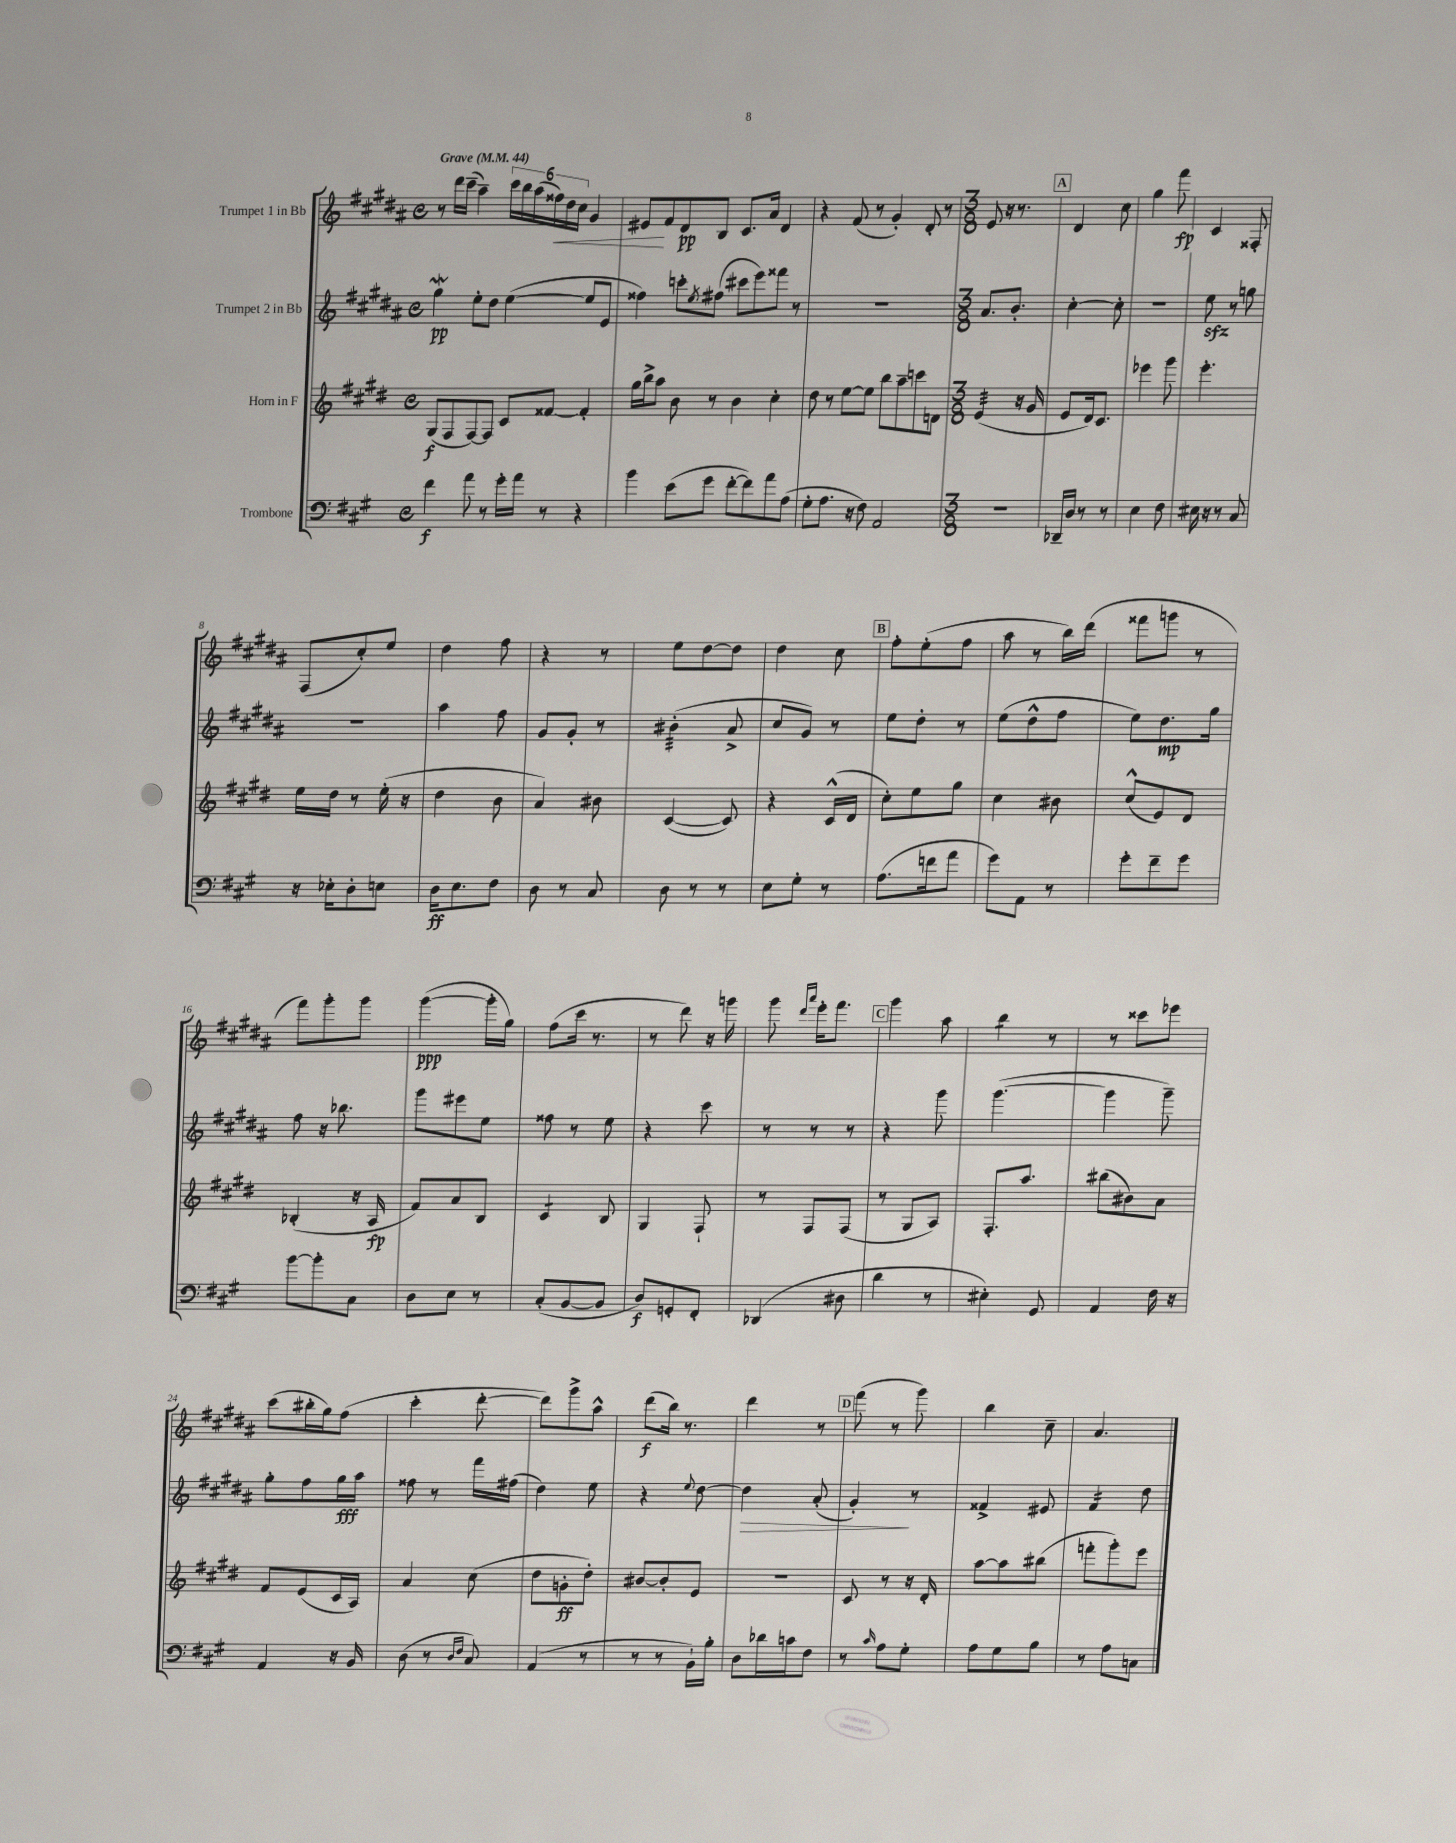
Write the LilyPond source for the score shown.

<<
\new StaffGroup <<
\new Staff = "s0" \with { instrumentName = "Trumpet 1 in Bb" } {
    \clef treble \key b \major \defaultTimeSignature \time 4/4 \tempo "Grave" 4 = 44
    r8 dis'''16 cis'''16--( ais''4--) \tuplet 6/4 { cis'''16 b''16 ais''16( fisis''16\<) dis''16 cis''16 } gis'4 |
    eis'8\! fis'8 dis'8\pp b8 cis'8. ais'16 dis'4 |
    r4 fis'8( r8 gis'4-.) dis'8-. r8 |
    \numericTimeSignature \time 3/8 e'8 r16 r8. |
    \mark \markup { \box "A" } dis'4 cis''8 |
    gis''4 fis'''8\fp |
    cis'4 fisis8-. |
    fis8( cis''8-.) e''8 |
    dis''4 fis''8 |
    r4 r8 |
    e''8 dis''8~ dis''8 |
    dis''4 cis''8 |
    \mark \markup { \box "B" } fis''8-. e''8-.( fis''8 |
    ais''8 r8 b''16) dis'''16( |
    fisis'''8 g'''8 r8 |
    fis'''8) gis'''8-. gis'''8 |
    gis'''4~\ppp( gis'''16-. gis''16) |
    fis''8( cis'''16 r8. |
    r8 dis'''8) r16 g'''16 |
    gis'''8 \grace { dis'''16 ais'''16 } e'''16-. fis'''8. |
    \mark \markup { \box "C" } gis'''4 ais''8 |
    b''4:8 r8 |
    r8 cisis'''8 ees'''8 |
    cis'''8( bis''16-. gis''16) fis''8( |
    cis'''4-. dis'''8~-. |
    dis'''8) gis'''8-> ais''8-^ |
    dis'''8\f( b''16) r8. |
    dis'''4 r8 |
    \mark \markup { \box "D" } fis'''8( r8 gis'''8) |
    b''4 cis''8-- |
    ais'4. \bar "|." |
}
\new Staff = "s1" \with { instrumentName = "Trumpet 2 in Bb" } {
    \clef treble \key b \major \defaultTimeSignature \time 4/4
    gis''4\mordent\pp e''8-. dis''8 e''4~( e''8 e'8 |
    fisis''4) c'''8-. \acciaccatura { e''8 } fis''8( cis'''8 e'''8) fisis'''8 r8 |
    R1 |
    \numericTimeSignature \time 3/8 ais'8. b'8.-. |
    \mark \markup { \box "A" } cis''4~-. cis''8-. |
    r4. |
    e''8\sfz r8 g''8 |
    R4. |
    ais''4 fis''8 |
    gis'8 gis'8-. r8 |
    bis'4:32-.( ais'8-> |
    cis''8 gis'8) r8 |
    \mark \markup { \box "B" } e''8 dis''8-. r8 |
    e''8( dis''8-^ fis''8 |
    e''8) dis''8.\mp gis''16 |
    fis''8 r16 bes''8. |
    gis'''8 eis'''8 e''8 |
    fisis''8 r8 e''8 |
    r4 cis'''8 |
    r8 r8 r8 |
    \mark \markup { \box "C" } r4 gis'''8 |
    gis'''4.~( |
    gis'''4 gis'''8--) |
    gis''8-. fis''8 gis''16\fff ais''16 |
    fisis''8 r8 fis'''16 fis''16( |
    dis''4) e''8 |
    r4 \appoggiatura { e''8 } dis''8~ |
    dis''4\> ais'8-.( |
    \mark \markup { \box "D" } gis'4-.\!) r8 |
    fisis'4-> eis'8 |
    fis'4:16 dis''8 \bar "|." |
}
\new Staff = "s2" \with { instrumentName = "Horn in F" } {
    \clef treble \key e \major \defaultTimeSignature \time 4/4
    gis8\f( fis8 fis8~) fis8 cis'8 fisis'8~ fisis'4-. |
    gis''16 b''16-> a''8 b'8 r8 b'4 cis''4-. |
    dis''8 r8 e''8~ e''8 b''8 a''8-- c'''8 d'8 |
    \numericTimeSignature \time 3/8 e'4:32( r16 gis'16 |
    \mark \markup { \box "A" } e'8 dis'16) cis'8. |
    ees'''4 gis'''8 |
    e'''4.-. |
    e''16 dis''16 r8 e''16-.( r16 |
    dis''4 b'8 |
    a'4) bis'8 |
    cis'4~( cis'8) |
    r4 cis'16-^( dis'16 |
    \mark \markup { \box "B" } cis''8-.) e''8 gis''8 |
    cis''4 bis'8 |
    cis''8-^( e'8) dis'8 |
    bes4-.( r16 a16\fp |
    fis'8) a'8 b8 |
    cis'4:8 b8 |
    gis4 fis8-! |
    r8 fis8 fis8( |
    \mark \markup { \box "C" } r8 gis8 a8) |
    fis8.-. a''8. |
    bis''8( bis'8) a'8 |
    fis'8 e'8( cis'16 a16) |
    a'4 cis''8( |
    dis''8 g'8-.\ff dis''8-.) |
    bis'8~ bis'8-. e'8 |
    R4. |
    \mark \markup { \box "D" } cis'8 r8 r16 dis'16-. |
    a''8~ a''8 bis''8( |
    f'''8-. gis'''8-.) e'''8 \bar "|." |
}
\new Staff = "s3" \with { instrumentName = "Trombone" } {
    \clef bass \key a \major \defaultTimeSignature \time 4/4
    fis'4\f a'8 r8 gis'16-. a'16 r8 r4 |
    b'4 e'8( gis'8 fis'8~-. fis'8) a'8 a8( |
    gis8-. a8. r16 fis8) a,2 |
    \numericTimeSignature \time 3/8 R4. |
    \mark \markup { \box "A" } des,16-- d16 r8 r8 |
    e4 fis8 |
    eis16 r16 r8 cis8 |
    r16 ees16-. d8-. e8 |
    d16\ff e8. fis8 |
    d8 r8 cis8 |
    d8 r8 r8 |
    e8 gis8-. r8 |
    \mark \markup { \box "B" } a8.( f'16 a'8 |
    gis'8) a,8 r8 |
    gis'8-. fis'8-- gis'8 |
    b'8~ b'8-. cis8 |
    d8 e8 r8 |
    cis8-.( b,8~ b,8 |
    d8\f) g,8-. fis,8-. |
    des,4( dis8 |
    \mark \markup { \box "C" } d'4 r8 |
    eis4-.) gis,8 |
    a,4 fis16 r16 |
    a,4 r16 b,16 |
    d8( r8 \grace { d16 fis16 } cis8) |
    a,4( r8 |
    r8 r8 b,16-!) b16-. |
    d8 des'16 c'16 fis8 |
    \mark \markup { \box "D" } r8 \grace { cis'16 } a8 gis8-. |
    a8 gis8 b8 |
    r8 a8 c8 \bar "|." |
}
>>
>>
